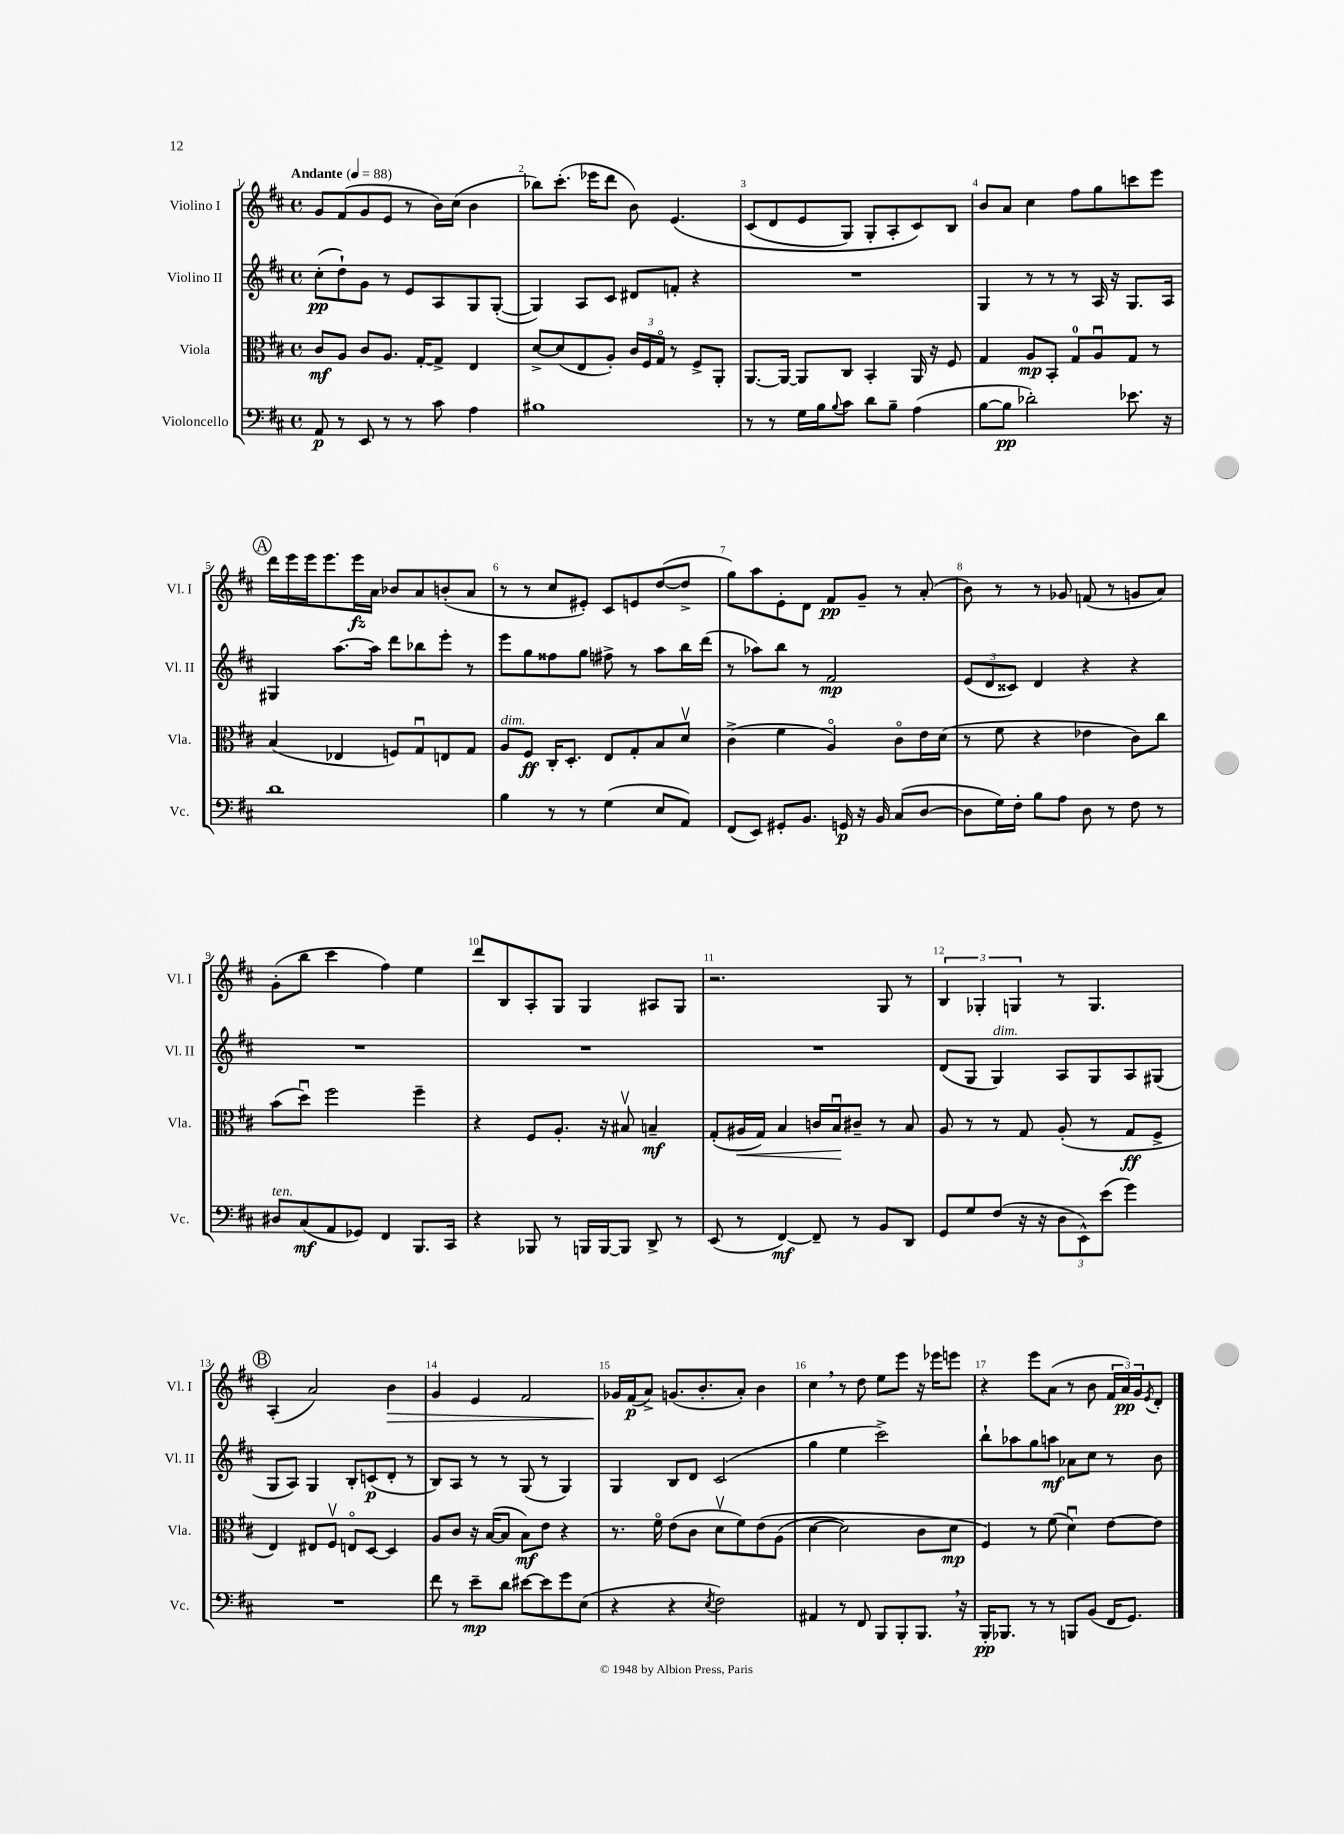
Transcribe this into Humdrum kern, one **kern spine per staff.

**kern	**dynam	**kern	**dynam	**kern	**dynam	**kern	**dynam
*part4	*part4	*part3	*part3	*part2	*part2	*part1	*part1
*staff4	*staff4	*staff3	*staff3	*staff2	*staff2	*staff1	*staff1
*I"Violoncello	*	*I"Viola	*	*I"Violino II	*	*I"Violino I	*
*I'Vc.	*	*I'Vla.	*	*I'Vl. II	*	*I'Vl. I	*
*clefF4	*	*clefC3	*	*clefG2	*	*clefG2	*
*k[f#c#]	*	*k[f#c#]	*	*k[f#c#]	*	*k[f#c#]	*
*M4/4	*	*M4/4	*	*M4/4	*	*M4/4	*
*met(c)	*	*met(c)	*	*met(c)	*	*met(c)	*
*MM88	*	*MM88	*	*MM88	*	*MM88	*
=1	=1	=1	=1	=1	=1	=1	=1
!	!	!	!	!	!	!LO:TX:a:B:t=Andante	!
8AA/	p	8c#/L	mf	(8cc#'\L	pp	8g/L	.
8r	.	8A/J	.	8dd`\)	.	(8f#/	.
8EE/	.	8c#/L	.	8g\J	.	8g/	.
8r	.	8.A/J	.	8r	.	8e/J	.
8r	.	.	.	8e/L	.	8r	.
.	.	[16G'/KL	.	.	.	.	.
8c#\	.	8G^/J]	.	8A/	.	16b\LL)	.
.	.	.	.	.	.	(16cc#\JJ	.
4A\	.	4E/	.	8G/	.	4b\	.
.	.	.	.	([8G'/J	.	.	.
=2	=2	=2	=2	=2	=2	=2	=2
1B#X	.	[8d^/L	.	4G/])	.	8bb-X\L)	.
.	.	(8d/]	.	.	.	(8.ccc#'\J	.
.	.	8E/	.	8A/L	.	.	.
.	.	.	.	.	.	16eee-X\KL	.
.	.	8A'/J)	.	8c#/J	.	8ddd\J	.
.	.	24c#/LL	.	8d#X/L	.	8b\)	.
.	.	24F#/	.	.	.	.	.
.	.	24G/JJ	.	.	.	.	.
.	.	8r	.	8fn'/J	.	(4.e/	.
.	.	8F#^/L	.	4r	.	.	.
.	.	8AA'/J	.	.	.	.	.
=3	=3	=3	=3	=3	=3	=3	=3
8r	.	[8.AA/L	.	1r	.	(8c#/L	.
8r	.	.	.	.	.	8d/	.
.	.	16AA/Jk_	.	.	.	.	.
16G\LL	.	8AA/L]	.	.	.	8e/	.
16B\J	.	.	.	.	.	.	.
8qqB/	.	.	.	.	.	.	.
8c#\J	.	8C#/J	.	.	.	8G/J)	.
8d\L	.	4BB'/	.	.	.	8G'/L	.
8B~\J	.	.	.	.	.	8A'/	.
(4A\	.	16AA/	.	.	.	8c#/)	.
.	.	16r	.	.	.	.	.
.	.	8F#/	.	.	.	8B/J	.
=4	=4	=4	=4	=4	=4	=4	=4
[8B\L	.	4G/	.	4G/	.	8b/L	.
8B\J]	pp	.	.	.	.	8a/J	.
2d-X'\)	.	8A/L	mp	8r	.	4cc#\	.
.	.	8BB'/J	.	8r	.	.	.
.	.	8G/L	.	8r	.	8ff#\L	.
.	.	8Au/	.	16A/	.	8gg\	.
.	.	.	.	16r	.	.	.
8.e-X\	.	8G/J	.	8.G/L	.	8cccn\	.
.	.	8r	.	.	.	8eee\J	.
16r	.	.	.	16A/Jk	.	.	.
!!LO:LB:g=z
!!LO:REH:place=s1:t=A
=5	=5	=5	=5	=5	=5	=5	=5
1d	.	(4B/	.	4G#X/	.	16ddd\LL	.
.	.	.	.	.	.	16eee\	.
.	.	.	.	.	.	16eee\J	.
.	.	.	.	.	.	8.eee\	.
.	.	4E-X/	.	[8.aa\L	.	.	.
.	.	.	.	.	.	16eee\L	fz
.	.	.	.	16aa\Jk]	.	16a\JJ	.
.	.	8Fn/L)	.	8ddd\L	.	8b-X/L	.
.	.	8Gu/	.	8bb-X\	.	8a/	.
.	.	8En/	.	8eee'\J	.	(8bn'/	.
.	.	8G/J	.	8r	.	8a/J	.
=6	=6	=6	=6	=6	=6	=6	=6
!	!	!LO:TX:a:i:t=dim.	!	!	!	!	!
4B\	.	8A/L	.	8eee\L	.	8r	.
.	.	8F#/J	ff	8gg\	.	8r	.
8r	.	16C#'/KL	.	8ff##X\	.	8cc#/L	.
.	.	8.D'/J	.	.	.	.	.
8r	.	.	.	8gg\J	.	8e#X'/J)	.
(4G\	.	8E/L	.	8ff#X^\	.	8c#/L	.
.	.	8G'/	.	8r	.	8en/	.
8E/L	.	8B/	.	8aa\L	.	([8dd/	.
8AA/J)	.	8dv/J	.	16bb\L	.	8dd^/J]	.
.	.	.	.	(16ddd\JJ	.	.	.
=7	=7	=7	=7	=7	=7	=7	=7
(8FF#/L	.	(4c#^\	.	8r	.	8gg\L)	.
8EE/J)	.	.	.	8aa-X\L)	.	8aa\	.
8GG#X'/L	.	4f#\	.	8bb\J	.	8e'\	.
8.BB/J	.	.	.	8r	.	8d\J	.
.	.	4A/)	.	2f#/	mp	8f#/L	pp
16GGn/	p	.	.	.	.	.	.
16r	.	.	.	.	.	8g~/J	.
16BB/	.	.	.	.	.	.	.
(8C#/L	.	8c#\L	.	.	.	8r	.
[8D/J	.	16e\L	.	.	.	(8a'/	.
.	.	(16d\JJ	.	.	.	.	.
=8	=8	=8	=8	=8	=8	=8	=8
8D\L]	.	8r	.	(12e/L	.	8b\)	.
.	.	.	.	12d/	.	.	.
16G\L)	.	8f#\	.	.	.	8r	.
.	.	.	.	12c##X/J)	.	.	.
16F#'\JJ	.	.	.	.	.	.	.
8B\L	.	4r	.	4d/	.	8r	.
8A\J	.	.	.	.	.	8g-X/	.
8D\	.	4e-X\	.	4r	.	(8fn/	.
8r	.	.	.	.	.	8r	.
8F#\	.	8c#\L)	.	4r	.	8gn/L	.
8r	.	8cc#\J	.	.	.	8a/J)	.
!!LO:LB:g=z
=9	=9	=9	=9	=9	=9	=9	=9
!LO:TX:a:i:t=ten.	!	!	!	!	!	!	!
8D#X/L	.	(8b\L	.	1r	.	(8g'\L	.
(8C#/	mf	8ddu\J)	.	.	.	8bb\J	.
8AA/	.	2ff#\	.	.	.	4ccc#\	.
8GG-X/J)	.	.	.	.	.	.	.
4FF#/	.	.	.	.	.	4ff#\)	.
8.BBB/L	.	4ff#~\	.	.	.	4ee\	.
16CC#/Jk	.	.	.	.	.	.	.
=10	=10	=10	=10	=10	=10	=10	=10
4r	.	4r	.	1r	.	8ddd/L	.
.	.	.	.	.	.	8B/	.
8BBB-X/	.	8F#/L	.	.	.	8A'/	.
8r	.	8.A'/J	.	.	.	8G/J	.
16BBBn/LL	.	.	.	.	.	4G/	.
[16BBB/J	.	16r	.	.	.	.	.
8BBB/J]	.	8B#Xv/	.	.	.	.	.
8DD^/	.	4Bn~/	mf	.	.	8A#X/L	.
8r	.	.	.	.	.	8G/J	.
=11	=11	=11	=11	=11	=11	=11	=11
(8EE/	.	(8G'/L	.	1r	.	2.r	.
!	!	!	!LO:HP:b	!	!	!	!
8r	.	16A#X/L	<	.	.	.	.
.	.	16G/JJ)	.	.	.	.	.
[4FF#/)	mf	4B/	.	.	.	.	.
8FF#~/]	.	16cn/LL	.	.	.	.	.
.	.	16Bu/J	.	.	.	.	.
8r	.	8c#X~/J	[	.	.	.	.
8BB/L	.	8r	.	.	.	8G/	.
8DD/J	.	8B/	.	.	.	8r	.
=12	=12	=12	=12	=12	=12	=12	=12
8GG/L	.	8A/	.	(8d/L	.	6B/	.
8G/	.	8r	.	8G/J	.	.	.
.	.	.	.	.	.	6G-X'/	.
!	!	!	!	!LO:TX:a:i:t=dim.	!	!	!
(8F#/J	.	8r	.	4G/)	.	.	.
.	.	.	.	.	.	6Gn/	.
16r	.	8G/	.	.	.	.	.
16r	.	.	.	.	.	.	.
12D\L	.	(8A'/	.	8A/L	.	8r	.
12EE^^\)	.	.	.	.	.	.	.
.	.	8r	.	8G/	.	4.G/	.
(12e\J	.	.	.	.	.	.	.
4g\)	.	8G/L	ff	8A/	.	.	.
.	.	8F#^/J	.	(8G#X/J	.	.	.
!!LO:LB:g=z
!!LO:REH:place=s1:t=B
=13	=13	=13	=13	=13	=13	=13	=13
1r	.	4E/)	.	8G/L	.	(4A'/	.
.	.	.	.	8A/J)	.	.	.
.	.	8E#X/L	.	4G/	.	2a/)	.
.	.	8F#v/J	.	.	.	.	.
.	.	8En/L	.	8B'/L	.	.	.
.	.	[8D/J	.	(8cn/	p	.	.
!	!	!	!	!	!	!	!LO:HP:b
.	.	4D/]	.	8d'/J	.	4b\	>
.	.	.	.	8r	.	.	.
=14	=14	=14	=14	=14	=14	=14	=14
8f#\	.	8A/L	.	8B/L)	.	4g/	.
8r	.	8c#/J	.	8A/J	.	.	.
8e~\L	mp	16r	.	8r	.	4e/	.
.	.	([16B/KL	.	.	.	.	.
8d\J	.	8B/J]	.	8r	.	.	.
[8e#X\L	.	8B\L)	mf	(8G/	.	2f#/	.
8e#\]	.	8e\J	.	8r	.	.	.
8g\	.	4r	.	4G/)	.	.	.
(8E\J	.	.	.	.	.	.	.
=15	=15	=15	=15	=15	=15	=15	=15
4r	.	8.r	.	4G/	.	16g-X/LL	.
.	.	.	.	.	.	(16f#/J	] p
.	.	.	.	.	.	8a^/J)	.
.	.	16f#\	.	.	.	.	.
4r	.	(8e\L	.	8B/L	.	(8.gn/L	.
.	.	8c#\J	.	8d/J	.	.	.
.	.	.	.	.	.	8.b'/	.
8qE/	.	.	.	.	.	.	.
2F#\)	.	8dv\L	.	(2c#/	.	.	.
.	.	8f#\)	.	.	.	8a'/J)	.
.	.	(8e\	.	.	.	4b\	.
.	.	(8A\J	.	.	.	.	.
=16	=16	=16	=16	=16	=16	=16	=16
4AA#X/	.	[4d\	.	4gg\	.	4cc#,\	.
8r	.	2d\])	.	4ee\	.	8r	.
8FF#/	.	.	.	.	.	8dd\	.
8BBB/L	.	.	.	2ccc#^\)	.	8ee\L	.
8BBB'/	.	.	.	.	.	8eee\J	.
8.BBB,/J	.	8c#\L	.	.	.	16r	.
.	.	.	.	.	.	16eee-X\KL	.
.	.	8d\J	mp	.	.	8eeen\J	.
16r	.	.	.	.	.	.	.
=17	=17	=17	=17	=17	=17	=17	=17
16BBB'/KL	pp	4F#/)	.	8bb`\L	.	4r	.
8.BBB-X/J	.	.	.	.	.	.	.
.	.	.	.	8aa-X\	.	.	.
8r	.	8r	.	8gg\	.	8eee\L	.
8r	.	(8f#\	.	8aan\J	mf	(8a\J	.
8BBBn/L	.	4du\)	.	8a-X\L	.	8r	.
(8BB/J	.	.	.	8cc#\J	.	8b\	.
16FF#/KL	.	[8e\L	.	8r	.	24f#/LL	.
.	.	.	.	.	.	24a/)	pp
8.GG/J)	.	.	.	.	.	.	.
.	.	.	.	.	.	24g/J	.
.	.	.	.	.	.	8qe/	.
.	.	8e\J]	.	8b\	.	8d'/J	.
==	==	==	==	==	==	==	==
*-	*-	*-	*-	*-	*-	*-	*-
